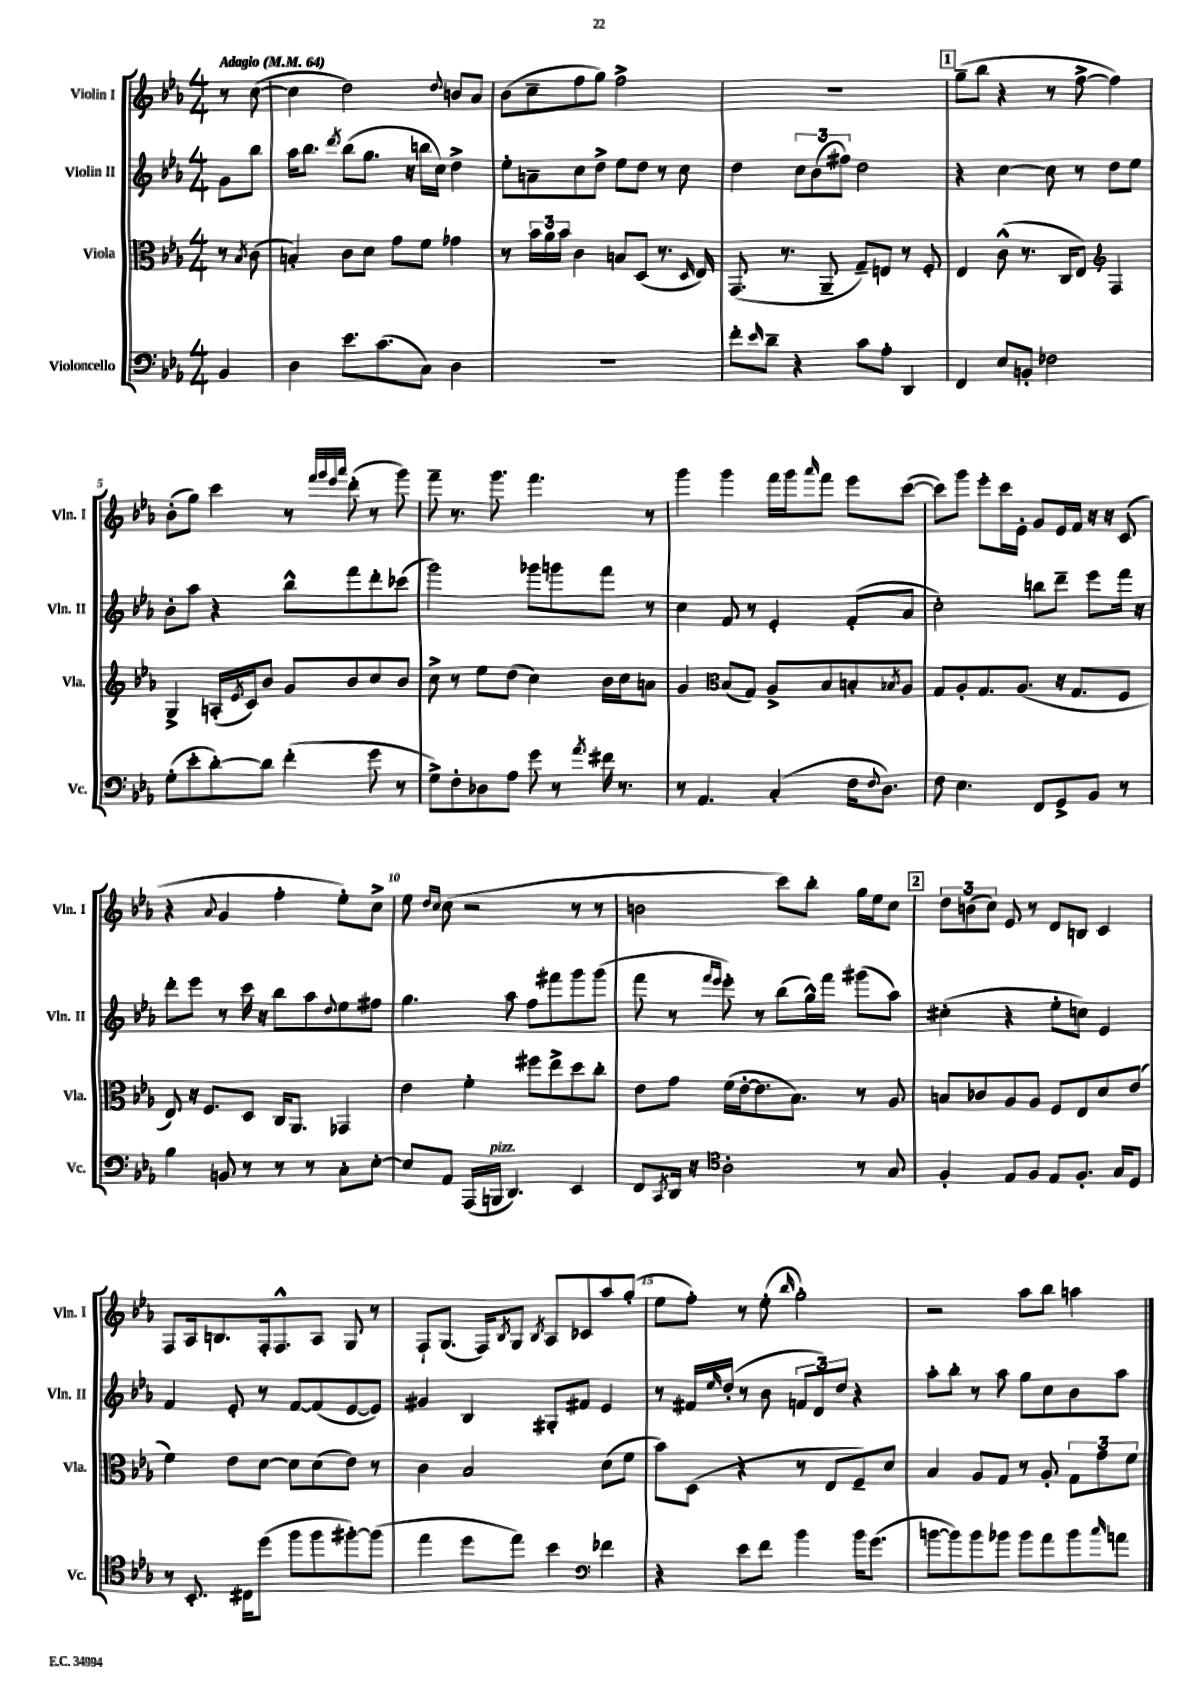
<<
\new StaffGroup <<
\new Staff = "s0" \with { instrumentName = "Violin I" shortInstrumentName = "Vln. I" } {
    \clef treble \key ees \major \numericTimeSignature \time 4/4 \partial 4 \tempo "Adagio" 4 = 64
    r8 c''8~( |
    c''4 d''2) \appoggiatura { d''8 } b'8 aes'8 |
    bes'8( c''8-- f''8 g''8) f''2-> |
    R1 |
    \mark \markup { \box "1" } g''8--( bes''8 r4 r8 f''8~-> f''4) |
    bes'8-.( g''8) c'''4 r8 \grace { f'''32 g'''32 ees'''32 aes'''32 } d'''8-.( r8 g'''8) |
    f'''8-- r8. g'''8. f'''4. r8 |
    g'''4 g'''4 f'''16 g'''16 \grace { aes'''16 } f'''8 ees'''8 c'''8~( |
    c'''8) g'''8 ees'''8-. c'''16 ees'16-. g'8 ees'16 f'16 r16 r16 c'8( |
    r4 \appoggiatura { aes'8 } g'4 f''4-. ees''8-.) c''8-> |
    ees''8 \grace { d''16 c''16 } c''8( r2 r8 r8 |
    b'2 c'''8) bes''8-. g''16 ees''16 c''8 |
    \mark \markup { \box "2" } \tuplet 3/2 { d''8 b'8( c''8) } ees'8 r8 d'8 b8 c'4 |
    f8 aes16 b8. f16-. f8.-^ aes8 g8 r8 |
    f8-! g8.( f16) \acciaccatura { bes8 } g8 \acciaccatura { bes8 } aes8 ces'8 aes''8 g''8-.( |
    ees''8 f''8-.) r8 ees''8-.( \grace { bes''16 } g''2-.) |
    r2 aes''8 bes''8 a''4 \bar "|." |
}
\new Staff = "s1" \with { instrumentName = "Violin II" shortInstrumentName = "Vln. II" } {
    \clef treble \key ees \major \numericTimeSignature \time 4/4 \partial 4
    g'8 bes''8 |
    aes''16 bes''8. \acciaccatura { d'''8 } bes''8( g''8. r16 b''16 c''16) d''4-> |
    ees''8-. a'8-- c''8 d''8-> ees''8 d''8 r8 c''8 |
    d''4 \tuplet 3/2 { c''8 bes'8( fis''8) } d''2 |
    \mark \markup { \box "1" } r4 c''4~ c''8 r8 d''8 ees''8 |
    bes'8-. aes''8 r4 bes''8-^ f'''8 d'''8-. ces'''8( |
    g'''2) ges'''8 g'''8 f'''8 r8 |
    c''4 f'8 r8 ees'4-. f'8-.( aes'8 |
    c''2-.) b''8 d'''8-- ees'''8 f'''16 r16 |
    d'''8-. ees'''8 r8 c'''16 r16 bes''8 aes''8 \appoggiatura { d''8 } ees''8 fis''8 |
    g''4. aes''8 f''8 fis'''8 g'''8 g'''8( |
    f'''8 r8 \grace { f'''16 ees'''16 } ees'''8-.) r8 bes''8( g''16-^) f'''16 gis'''8( aes''8) |
    \mark \markup { \box "2" } cis''4-.( r4 ees''8-. c''8) ees'4 |
    f'4 ees'8-. r8 f'8~ f'8( ees'8~ ees'8) |
    gis'4 bes4 gis8-. fis'8 ees'4 |
    r8 fis'16 \grace { ees''16 } d''16-.( r8 bes'8 \tuplet 3/2 { f'8 d'8) d''8 } r4 |
    aes''8-. bes''8-. r8 aes''8 g''8 c''8 bes'8 aes''8 \bar "|." |
}
\new Staff = "s2" \with { instrumentName = "Viola" shortInstrumentName = "Vla." } {
    \clef alto \key ees \major \numericTimeSignature \time 4/4 \partial 4
    r8 \acciaccatura { bes8 } c'8( |
    b4-.) c'8 d'8 g'8 f'8 ges'4 |
    r8 \tuplet 3/2 { bes'16 aes'16 bes'16 } c'4 b8 d8( r8. \grace { d16 } ees16) |
    g,8.( r8. aes,8-- g8--) e8 r8 f8-. |
    \mark \markup { \box "1" } ees4 c'8-^( r8. c16 ees8) \clef treble f4 |
    g4-> a16-.( \acciaccatura { ees'8 } c'16) bes'8 g'8 bes'8 c''8 bes'8 |
    c''8-> r8 ees''8 d''8( c''4) bes'16 c''16 a'8 |
    g'4 \clef alto bes8( g8) aes8-> bes8 b8-. \acciaccatura { bes8 } aes8 |
    g8 aes8-. g8. aes8.( r16 g8. f8 |
    ees8) r16 f8. d8 c16 aes,8. ges,4 |
    ees'4 f'4-. fis''8 ees''8-> d''8 c''8-. |
    ees'8 g'8 f'16( ees'16~-. ees'8. bes8.) r8 aes8 |
    \mark \markup { \box "2" } b8 ces'8 aes8 aes8 f8 ees8 d'8 ees'8( |
    f'4) ees'8 d'8~ d'8 d'8( ees'8) r8 |
    c'4 bes2 d'8( f'8 |
    bes'8) d8( r4 r8 ees8 f8--) d'8 |
    bes4 aes8 g8 r8 aes8-. \tuplet 3/2 { g8 g'8 f'8 } \bar "|." |
}
\new Staff = "s3" \with { instrumentName = "Violoncello" shortInstrumentName = "Vc." } {
    \clef bass \key ees \major \numericTimeSignature \time 4/4 \partial 4
    bes,4 |
    d4 ees'8. c'8.( c8) d4 |
    R1 |
    f'8-. \grace { ees'16 } d'8-- r4 c'8 aes8-. d,4 |
    \mark \markup { \box "1" } f,4 ees8 b,8-. fes2 |
    g8-.( ees'8-. d'8~-.) d'8 f'4-.( g'8 r8 |
    g8->) f8-. des8 aes8 g'8 r8 \acciaccatura { aes'8 } fis'16 r8. |
    r8 aes,4. c4-.( f16 \appoggiatura { f8 } d8.) |
    f8 ees4. f,8 g,8-> bes,8 r8 |
    bes4 b,8 r8 r8 r8 c8-. ees8~-. |
    ees8 aes,8 aes,,16( b,,16^\markup { \italic "pizz." } d,4.) ees,4 |
    f,8 \acciaccatura { c,8 } d,16 r16 \clef tenor aes2-. r8 g8 |
    \mark \markup { \box "2" } f4-. ees8 f8 ees8 f8.-. g16 d8 |
    r8 bes,8.-. cis16 d''8( f''8 f''8 fis''8~-.) fis''8( |
    ees''4 d''8 ees''8) bes'4 \clef bass fes'4 |
    r4 ees'8 f'8 bes'4 bes'16 g'8.( |
    b'8~ b'8) b'8 bes'8 bes'8 aes'8 bes'8 \grace { c''16 } a'8 \bar "|." |
}
>>
>>
\layout { \context { \Score \override BarNumber.break-visibility = ##(#f #t #t) barNumberVisibility = #(every-nth-bar-number-visible 5) } }
